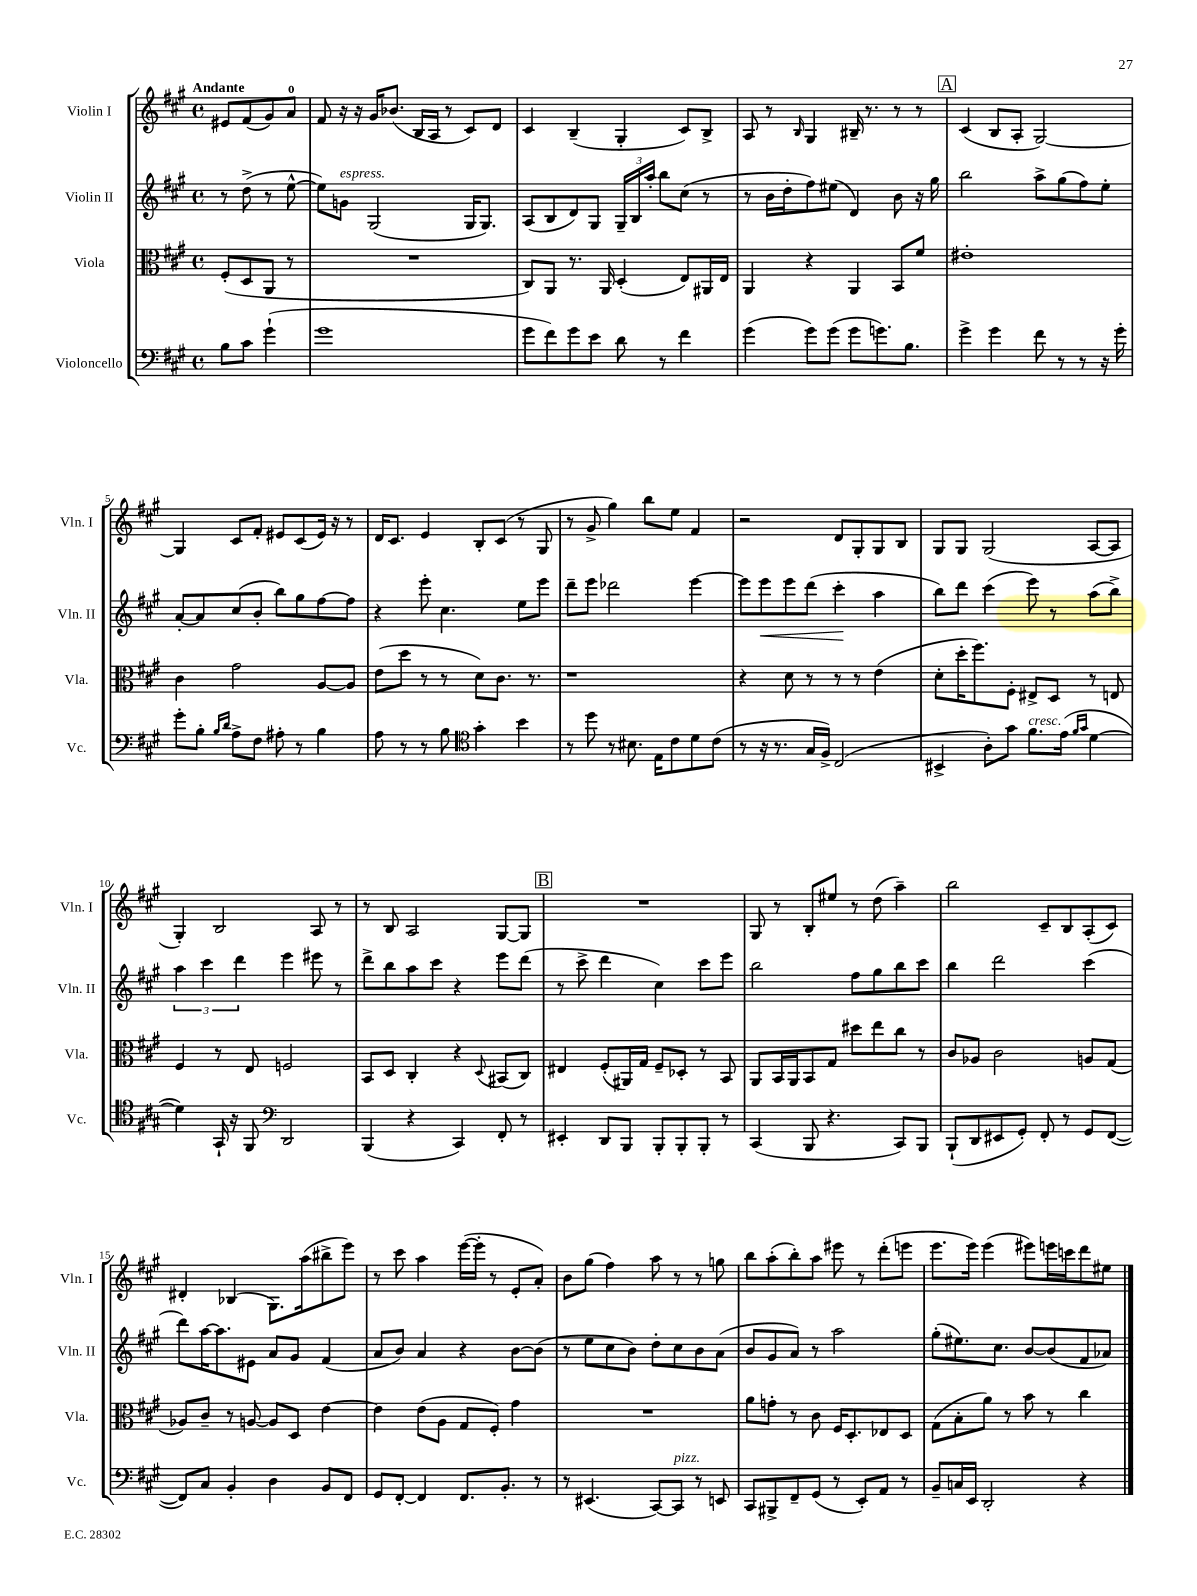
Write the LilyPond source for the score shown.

<<
\new StaffGroup <<
\new Staff = "s0" \with { instrumentName = "Violin I" shortInstrumentName = "Vln. I" } {
    \clef treble \key a \major \defaultTimeSignature \time 4/4 \partial 2 \tempo "Andante"
    \autoBeamOff eis'8[ fis'8( gis'8) a'8]-0 |
    fis'8 r16 r16 gis'16[ bes'8.]( b16[ a16] r8 cis'8[) d'8] |
    cis'4 b4--( gis4-. cis'8[) b8]-> |
    a8 r8 \grace { b16 } gis4 bis16-- r8. r8 r8 |
    \mark \markup { \box "A" } cis'4( b8[ a8]-. gis2~) |
    gis4 cis'8[ fis'8]-. eis'8[ cis'8( eis'16]) r16 r8 |
    d'16[ cis'8.] e'4 b8[-. cis'8]( r8 gis8 |
    r8 gis'8-> gis''4) b''8[ e''8] fis'4 |
    r2 d'8[ gis8-. gis8 b8] |
    gis8[ gis8] gis2( a8[~ a8] |
    gis4-.) b2 a8 r8 |
    r8 b8 a2 gis8[~ gis8] |
    \mark \markup { \box "B" } R1 |
    gis8 r8 b8[-. eis''8] r8 d''8( a''4--) |
    b''2 cis'8[-- b8 a8-.( cis'8]) |
    dis'4-. bes4( gis8.[) a''16( bis''8-> e'''8]) |
    r8 cis'''8 a''4 e'''16[~( e'''16]-. r8 e'8[-. a'8]-.) |
    b'8[ gis''8]( fis''4) a''8 r8 r8 g''8 |
    b''8[ a''8-.( b''8-.) a''8] eis'''8 r8 d'''8[-.( e'''8] |
    e'''8.[ e'''16]) e'''4( eis'''8[) e'''16 c'''16 d'''8 eis''8] \bar "|." |
}
\new Staff = "s1" \with { instrumentName = "Violin II" shortInstrumentName = "Vln. II" } {
    \clef treble \key a \major \defaultTimeSignature \time 4/4 \partial 2
    \autoBeamOff r8 d''8->( r8 e''8~-^ |
    e''8[) g'8]^\markup { \italic "espress." } gis2( gis16[ gis8.]) |
    a8[( b8 d'8) gis8] \tuplet 3/2 { gis16[-- b16 a''16]-. } b''8[ cis''8]( r8 |
    r8 b'16[ d''16-. fis''8) eis''8]( d'4) b'8 r16 gis''16 |
    \mark \markup { \box "A" } b''2 a''8[-> gis''8( fis''8) e''8]-. |
    a'8[~-. a'8 cis''8( b'8]-. b''8[) gis''8 fis''8~ fis''8] |
    r4 e'''8-. cis''4. e''8[ e'''8] |
    d'''8[-- e'''8] des'''2 e'''4~ |
    e'''8[ e'''8\< e'''8 d'''8]( cis'''4-.\! a''4 |
    b''8[) d'''8] cis'''4( e'''8) r8 a''8[( b''8]->) |
    \tuplet 3/2 { a''4 cis'''4 d'''4 } e'''4 eis'''8 r8 |
    d'''8[-> b''8 a''8 cis'''8] r4 e'''8[ d'''8]( |
    \mark \markup { \box "B" } r8 cis'''8-> d'''4 cis''4) cis'''8[ e'''8] |
    b''2 fis''8[ gis''8 b''8 cis'''8] |
    b''4 d'''2 cis'''4( |
    d'''8[) a''16~ a''8. eis'8] a'8[ gis'8] fis'4( |
    a'8[ b'8]) a'4 r4 b'8[~ b'8]( |
    r8 e''8[ cis''8 b'8]) d''8[-. cis''8 b'8 a'8]( |
    b'8[ gis'8 a'8]) r8 a''2 |
    gis''8[-.( eis''8.) cis''8.] b'8[~ b'8( fis'8 aes'8]) \bar "|." |
}
\new Staff = "s2" \with { instrumentName = "Viola" shortInstrumentName = "Vla." } {
    \clef alto \key a \major \defaultTimeSignature \time 4/4 \partial 2
    \autoBeamOff fis8[-.( d8 a,8] r8 |
    R1 |
    cis8[) a,8] r8. a,16 d4-.( e8[) ais,16 e16] |
    a,4 r4 a,4 b,8[ fis'8] |
    \mark \markup { \box "A" } eis'1-. |
    cis'4 gis'2 a8[~ a8] |
    e'8[( d''8] r8 r8 d'8[) cis'8.] r8. |
    r1 |
    r4 d'8 r8 r8 r8 e'4( |
    d'8[-. d''16-. fis''8.) fis8]-. eis8[-> d8] r8 e8 |
    fis4 r8 e8 f2 |
    b,8[ d8] cis4-. r4 \appoggiatura { d8 } bis,8[( cis8]) |
    \mark \markup { \box "B" } eis4 fis8[-.( ais,16) gis16] fis8[-- des8]-. r8 b,8 |
    a,8[ b,16 a,16 b,8 gis8] dis''8[ e''8 cis''8] r8 |
    cis'8[ aes8] cis'2 a8[ gis8]( |
    aes8[) cis'8]-- r8 a8~ a8[ d8] e'4~ |
    e'4 e'8[( a8] gis8[ fis8]-.) gis'4 |
    R1 |
    a'8[ g'8]-. r8 cis'8 fis16[ d8.-. ees8 d8] |
    gis8[( b8-. a'8]) r8 b'8 r8 cis''4 \bar "|." |
}
\new Staff = "s3" \with { instrumentName = "Violoncello" shortInstrumentName = "Vc." } {
    \clef bass \key a \major \defaultTimeSignature \time 4/4 \partial 2
    \autoBeamOff b8[ cis'8] gis'4-!( |
    gis'1 |
    gis'8[ fis'8) gis'8 e'8] d'8 r8 fis'4 |
    gis'4( gis'8[) gis'8]( gis'8[ g'8.) b8.] |
    \mark \markup { \box "A" } gis'4-> gis'4 fis'8 r8 r8 r16 gis'16-. |
    gis'8[-. b8]-. \grace { b16[ d'16] } a8[-> fis8] ais8-. r8 b4 |
    a8 r8 r8 b8 \clef tenor gis'4-. b'4 |
    r8 d''8 r8 bis8. e16[ cis'8 d'8 cis'8]( |
    r8 r16 r8. gis16[ fis16]->) cis2( |
    bis,4-> a8[-.) gis'8] fis'8.[^\markup { \italic "cresc." } e'16]( \grace { fis'16[ gis'16] } d'4~ |
    d'4) gis,16-! r16 fis,8 \clef bass d,2 |
    b,,4( r4 cis,4) fis,8-. r8 |
    \mark \markup { \box "B" } eis,4-. d,8[ b,,8] b,,8[-. b,,8-. b,,8]-. r8 |
    cis,4( b,,8 r4. cis,8[) b,,8] |
    b,,8[-!( d,8 eis,8 gis,8]-.) fis,8-. r8 gis,8[ fis,8]~( |
    fis,8[) cis8] b,4-. d4 b,8[ fis,8] |
    gis,8[ fis,8]~-. fis,4 fis,8.[ b,8.]-. r8 |
    r8 eis,4.( cis,8[~) cis,8]^\markup { \italic "pizz." } r8 e,8 |
    cis,8[ bis,,8-> fis,8-- gis,8]( r8 e,8[-.) a,8] r8 |
    b,8[-- c16 e,16] d,2-. r4 \bar "|." |
}
>>
>>
